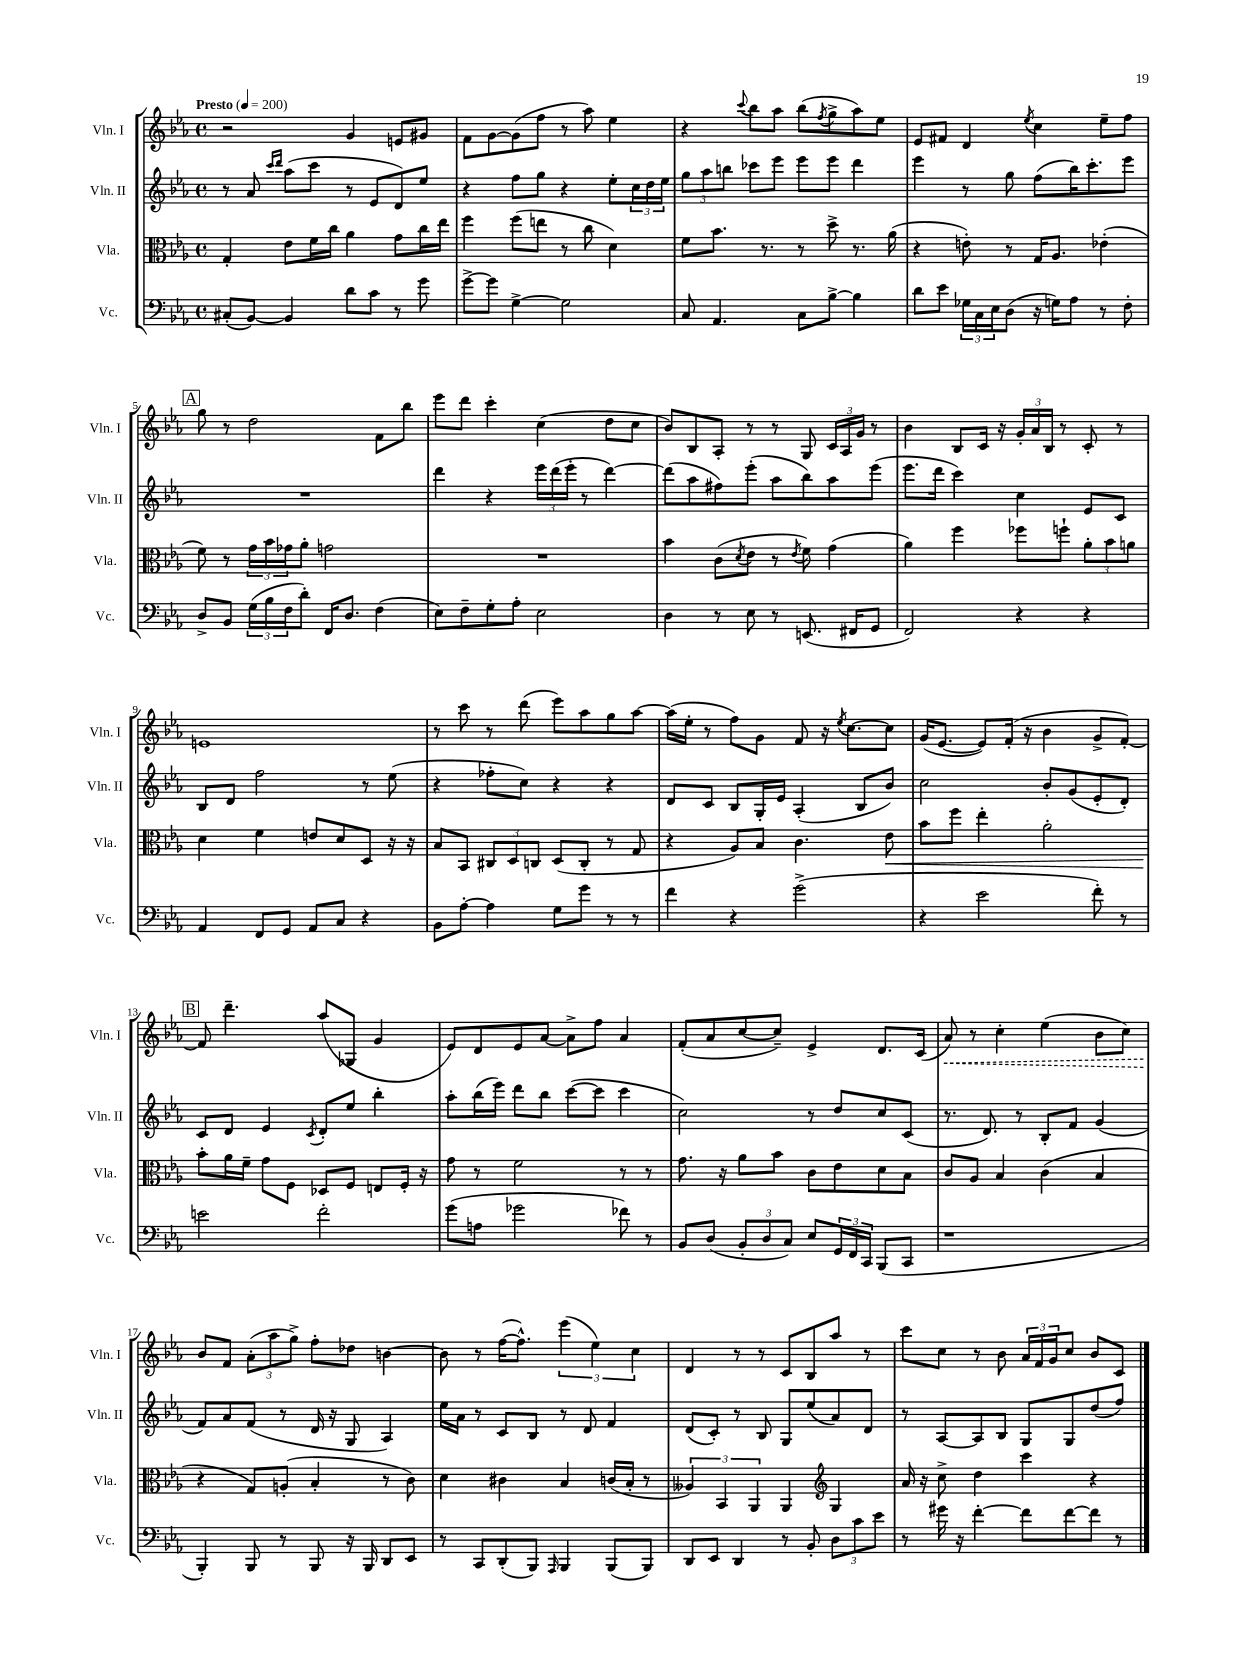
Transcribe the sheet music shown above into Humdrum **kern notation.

**kern	**kern	**kern	**kern
*staff4	*staff3	*staff2	*staff1
*clefF4	*clefC3	*clefG2	*clefG2
*k[b-e-a-]	*k[b-e-a-]	*k[b-e-a-]	*k[b-e-a-]
*M4/4	*M4/4	*M4/4	*M4/4
*met(c)	*met(c)	*met(c)	*met(c)
*MM200	*MM200	*MM200	*MM200
(8C#'/L	4G'/	8r	2r
[8BB-/J)	.	8a-/	.
.	.	16qqccc/LL	.
.	.	16qqddd/JJ	.
4BB-/]	8e-\L	(8aa-\L	.
.	16f\L	8ccc\J	.
.	16cc\JJ	.	.
8d\L	4a-\	8r	4g/
8c\J	.	8e-/L	.
8r	8g\L	8d/)	8e/L
8g\	16cc\L	8ee-/J	8g#/J
.	16ee-\JJ	.	.
=	=	=	=
[8g^\L	4ff\	4r	8f\L
8g\]J	.	.	[8g\
[4G^\	(8ff\L	8ff\L	(8g\]
.	8ee\J	8gg\J	8ff\J
2G\]	8r	4r	8r
.	8cc\	.	8aa-\)
.	4d\)	8ee-'\L	4ee-\
.	.	24cc\L	.
.	.	24dd\	.
.	.	24ee-\JJ	.
=	=	=	=
8C/	8f\L	12gg\L	4r
.	.	12aa-\	.
4.AA-/	8.b-\J	.	.
.	.	12bb\J	.
.	.	.	8qqccc/
.	.	8ccc-\L	8bb-\L
.	8.r	.	.
.	.	8eee-\J	8aa-\J
8C\L	8r	8eee-\L	(8bb-\L
.	.	.	8qff/
[8B-^\J	8dd^\	8eee-\J	8gg^\
4B-\]	8.r	4ddd\	8aa-\)
.	.	.	8ee-\J
.	(16a-\	.	.
=	=	=	=
8d\L	4r	4eee-\	8e-/L
8e-\J	.	.	8f#/J
24G-\LL	8e'\)	8r	4d/
24C\	.	.	.
24E-\J	.	.	.
(8D\J	8r	8gg\	.
.	.	.	8qee-/
16r	16G/LK	(8ff\L	4cc\
16G\LK)	8.A-/J	.	.
8A-\J	.	16bb-\K)	.
.	.	8.ccc'\	.
8r	(4e-'\	.	8ee-~\L
8F'\	.	8eee-\J	8ff\J
=	=	=	=
8D^/L	8f\)	1r	8gg\
8BB-/J	8r	.	8r
(24G\LL	24g\LL	.	2dd\
24B-\	24b-\	.	.
24F\J	24g-\J	.	.
8d'\J)	8a-'\J	.	.
16FF/LK	2g\	.	.
8.D/J	.	.	.
(4F\	.	.	8f\L
.	.	.	8bb-\J
=	=	=	=
8E-\L)	1r	4ddd\	8eee-\L
8F~\	.	.	8ddd\J
8G'\	.	4r	4ccc'\
8A-'\J	.	.	.
2E-\	.	24eee-\LL	(4cc\
.	.	(24ddd\	.
.	.	24eee-'\JJ	.
.	.	8r	.
.	.	[4ddd\)	8dd\L
.	.	.	8cc\J
=	=	=	=
4D\	4b-\	(8ddd\]L	8b-/L)
.	.	8aa-\	8B-/
8r	(8c\L	8ff#\)	8A-'/J
.	8qd/	.	.
8E-\	8e-\J	(8eee-'\J	8r
8r	8r	8aa-\L	8r
.	8qe-/	.	.
(8.EE/	8f\)	8bb-\)	8G/
.	(4g\	8aa-\	24c/LL
.	.	.	24A-/
16FF#/LK	.	.	.
.	.	.	24g/JJ
8GG/J	.	(8eee-\J	8r
=	=	=	=
2FF/)	4a-\)	8.eee-\L	4b-\
.	.	16ddd\Jk	.
.	4ff\	4ccc\)	8B-/L
.	.	.	16c/Jk
.	.	.	16r
4r	8ff-\L	4cc\	24g'/LL
.	.	.	24a-/
.	.	.	24B-/JJ
.	8ff`\J	.	8r
4r	12a-'\L	8e-/L	8c'/
.	12b-\	.	.
.	.	8c/J	8r
.	12a\J	.	.
=	=	=	=
4AA-/	4d\	8B-/L	1e
.	.	8d/J	.
8FF/L	4f\	2ff\	.
8GG/J	.	.	.
8AA-/L	8e/L	.	.
8C/J	8d/	.	.
4r	8D/J	8r	.
.	16r	(8ee-\	.
.	16r	.	.
=	=	=	=
8BB-\L	8B-/L	4r	8r
[8A-'\J	8BB-/J	.	8ccc\
4A-\]	12C#/L	8ff-'\L	8r
.	12D/	.	.
.	.	8cc\J)	(8ddd\
.	12C/J	.	.
8G\L	(8D/L	4r	8eee-\L)
8g\J	8C'/J	.	8aa-\
8r	8r	4r	8gg\
8r	8G/	.	[8aa-\J
=	=	=	=
4f\	4r	8d/L	(16aa-\]LL
.	.	.	16ee-'\JJ
.	.	8c/J	8r
4r	8A-/L)	8B-/L	8ff\L)
.	8B-/J	16G'/L	8g\J
.	.	16e-/JJ	.
(2g^\	4.c\	(4A-'/	8f/
.	.	.	16r
.	.	.	8qee-/
.	.	.	[8.cc\L
.	.	8B-/L	.
.	8e-\	8b-/J)	8cc\]J
=	=	=	=
4r	8b-\L	2cc\	(16g/LK
.	.	.	[8.e-/J
.	8ff\J	.	.
2e-\	4ee-'\	.	8e-/]L)
.	.	.	(16f'/Jk
.	.	.	16r
.	2a-'\	8b-'/L	4b-\
.	.	(8g/	.
8f'\)	.	8e-'/	8g^/L
8r	.	8d'/J)	[8f'/J)
=	=	=	=
2e\	8b-'\L	8c/L	8f/]
.	16a-\L	8d/J	4.ddd~\
.	16f~\JJ	.	.
.	8g\L	4e-/	.
.	8F\J	.	.
.	.	8qc/	.
2f'\	8D-/L	8d'/L	(8aa-/L
.	8F/J	8ee-/J	8G-/J
.	8E/L	4bb-'\	4g/
.	16F'/Jk	.	.
.	16r	.	.
=	=	=	=
(8g\L	8g\	8aa-'\L	8e-/L)
8A\J	8r	(16bb-\L	8d/
.	.	16eee-\JJ)	.
2g-\	2f\	8ddd\L	8e-/
.	.	8bb-\J	[8a-/J
.	.	([8ccc\L	8a-^\]L
.	.	8ccc\]J	8ff\J
8f-\)	8r	4ccc\	4a-/
8r	8r	.	.
=	=	=	=
8BB-/L	8.g\	2cc\)	(8f'/L
(8D/J	.	.	8a-/
.	16r	.	.
12BB-'/L	8a-\L	.	[8cc/
12D/	.	.	.
.	8b-\J	.	8cc~/]J)
12C/J)	.	.	.
8E-/L	8c\L	8r	4e-^/
24GG/L	8e-\	8dd/L	.
24FF/	.	.	.
24CC/JJ	.	.	.
(8BBB-/L	8d\	8cc/	8.d/L
8CC/J	8B-\J	(8c/J	.
.	.	.	(16c/Jk
=	=	=	=
1r	8c/L	8.r	8a-/)
.	8A-/J	.	8r
.	.	8.d/)	.
.	4B-/	.	4cc'\
.	.	8r	.
.	(4c\	8B-'/L	(4ee-\
.	.	8f/J	.
.	4B-/	(4g/	8b-\L
.	.	.	8cc\J)
=	=	=	=
4BBB-'/)	4r	8f/L)	8b-/L
.	.	8a-/	8f/J
8BBB-/	8G/L)	(8f/J	(12a-'\L
.	.	.	12aa-\
8r	(8A'/J	8r	.
.	.	.	12gg^\J)
8BBB-/	4B-'/	16d/	8ff'\L
.	.	16r	.
16r	.	8G/	8dd-\J
16BBB-/	.	.	.
8DD/L	8r	4A-/)	[4b\
8EE-/J	8c\)	.	.
=	=	=	=
8r	4d\	16ee-\LL	8b\]
.	.	16a-\JJ	.
8CC/L	.	8r	8r
(8DD'/	4c#\	8c/L	([16ff\LK
.	.	.	8.ff^^\]J)
8BBB-/J)	.	8B-/J	.
16qqAAA-/	.	.	.
4BBB-/	4B-/	8r	(6eee-\
.	.	8d/	.
.	.	.	6ee-\)
(8BBB-/L	(16c/LL	4f/	.
.	16B-'/JJ	.	.
.	.	.	6cc\
8BBB-/J)	8r	.	.
=	=	=	=
8DD/L	6A--/)	(8d/L	4d/
8EE-/J	.	8c'/J)	.
.	6BB-/	.	.
4DD/	.	8r	8r
.	6AA-/	.	.
.	.	8B-/	8r
8r	4AA-/	8G/L	8c/L
8BB-'/	.	(8ee-/	8B-/
*	*clefG2	*	*
12D\L	4G/	8a-/)	8aa-/J
12c\	.	.	.
.	.	8d/J	8r
12e-\J	.	.	.
=	=	=	=
8r	16a-/	8r	8ccc\L
.	16r	.	.
16g#\	8cc^\	[8A-/L	8cc\J
16r	.	.	.
[4f'\	4dd\	8A-/]	8r
.	.	8B-/J	8b-\
8f\]L	4ccc\	8G/L	24a-/LL
.	.	.	24f/
.	.	.	24g/J
[8f\	.	8G/	8cc/J
8f\]J	4r	(8dd/	8b-/L
8r	.	8ff/J)	8c/J
==	==	==	==
*-	*-	*-	*-
